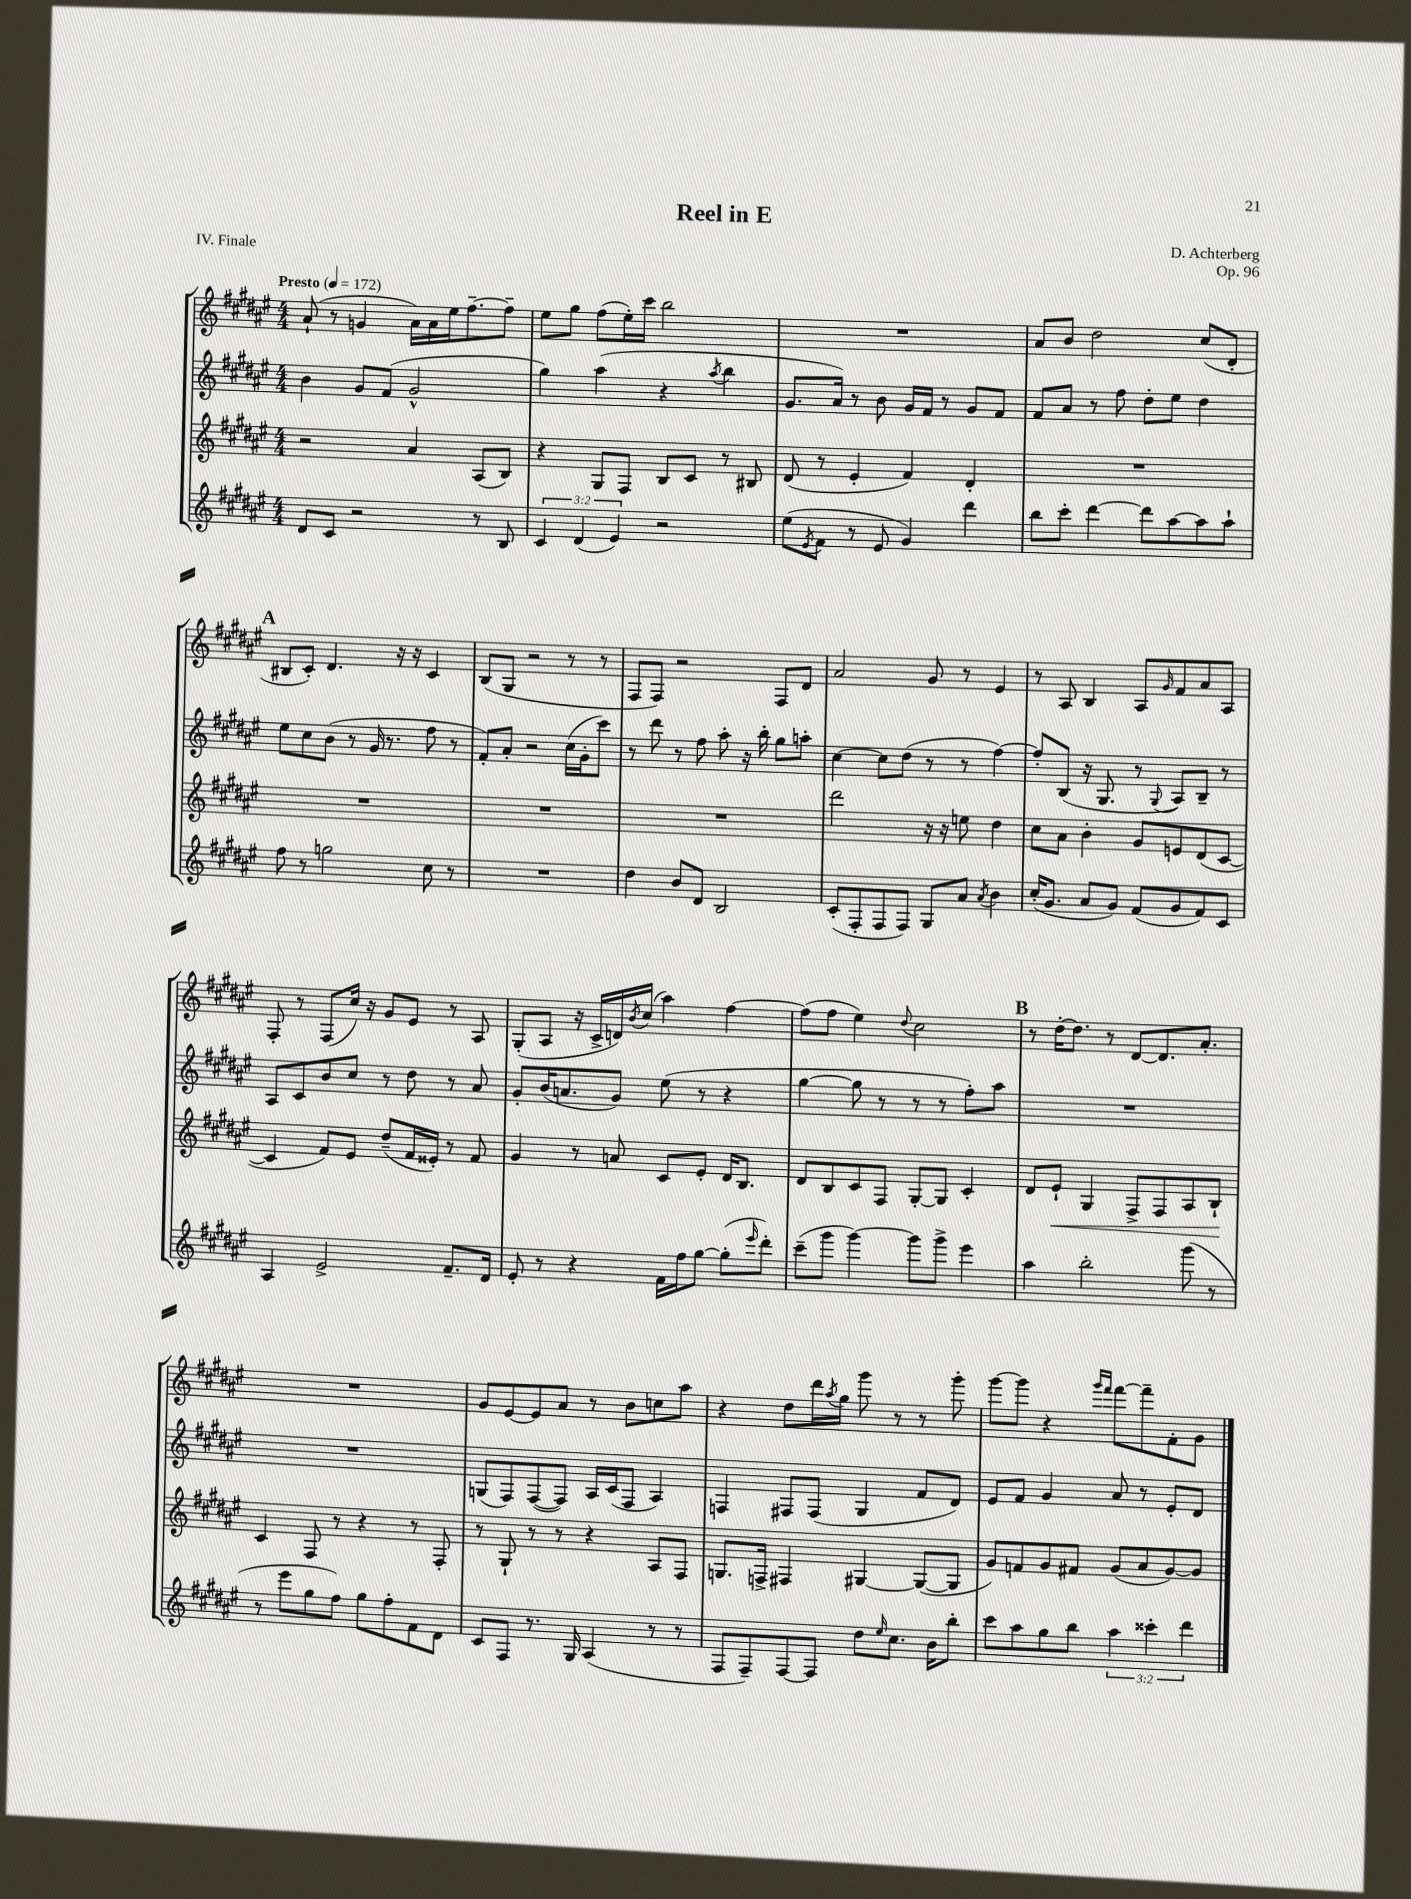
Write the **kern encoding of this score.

**kern	**kern	**kern	**kern
*staff4	*staff3	*staff2	*staff1
*clefG2	*clefG2	*clefG2	*clefG2
*k[f#c#g#d#a#e#]	*k[f#c#g#d#a#e#]	*k[f#c#g#d#a#e#]	*k[f#c#g#d#a#e#]
*M4/4	*M4/4	*M4/4	*M4/4
*MM172	*MM172	*MM172	*MM172
8d#/L	2r	4b\	(8a#`/
8c#/J	.	.	8r
2r	.	8g#/L	4g/
.	.	(8f#/J	.
.	4a#/	2g#^^/	16a#\LL)
.	.	.	16a#\
.	.	.	16ee#\J
.	.	.	[8.ff#~\
8r	(8A#/L	.	.
8B/	8B/J)	.	8ff#~\]J
=	=	=	=
6c#/	4r	4gg#\)	8ee#\L
.	.	.	8gg#\J
(6d#/	.	.	.
.	8G#/L	(4aa#\	(8ff#\L
6e#/)	.	.	.
.	8F#/J	.	16ee#'\L)
.	.	.	16ccc#\JJ
2r	8B/L	4r	2bb\
.	8c#/J	.	.
.	.	8qaa#/	.
.	8r	4bb\	.
.	8B#/	.	.
=	=	=	=
(8ee#\L	(8d#/	8.g#/L	1r
8qe#/	.	.	.
8f#\J	8r	.	.
.	.	16a#/Jk)	.
8r	4e#'/	8r	.
8e#/	.	8b\	.
4g#/)	4f#/)	16g#/LL	.
.	.	16f#/JJ	.
.	.	8r	.
4ddd#\	4d#'/	8g#/L	.
.	.	8f#/J	.
=	=	=	=
8bb\L	1r	8f#/L	8a#/L
8ccc#'\J	.	8a#/J	8b/J
[4ddd#\	.	8r	2dd#\
.	.	8ff#\	.
8ddd#\]L	.	8dd#'\L	.
[8aa#\	.	8ee#\J	.
8aa#\]	.	4dd#\	(8cc#/L
8aa#`\J	.	.	8d#'/J
=	=	=	=
8ff#\	1r	8ee#\L	8B#/L
8r	.	8cc#\	8c#'/J)
2gg\	.	(8b\J	4.d#/
.	.	8r	.
.	.	16g#/	.
.	.	8.r	.
.	.	.	16r
.	.	.	16r
8cc#\	.	8ff#\	4c#/
8r	.	8r	.
=	=	=	=
1r	1r	8f#'/L)	(8B/L
.	.	8a#'/J	8G#/J
.	.	2r	2r
.	.	(16cc#\LL	8r
.	.	16g#'\J	.
.	.	8ccc#\J)	8r
=	=	=	=
4dd#\	1r	8r	8F#/L
.	.	8ddd#\	8F#/J)
8b/L	.	8r	2r
8d#/J	.	8ff#\	.
2B/	.	8aa#'\	.
.	.	16r	.
.	.	16bb'\	.
.	.	8gg#\L	8F#/L
.	.	8aa'\J	8d#/J
=	=	=	=
(8c#'/L	2ddd#\	[4cc#\	2a#/
8F#'/	.	.	.
8F#/	.	8cc#\]L	.
8F#/J)	.	(8dd#\J	.
8G#/L	16r	8r	8g#/
.	16r	.	.
8a#/J	8ee\	8r	8r
8qa#/	.	.	.
4b\	4dd#\	[4ff#\)	4e#/
=	=	=	=
(16cc#'/LK	8cc#\L	8ff#'/]L	8r
8.g#/J	.	.	.
.	8a#\J	(8B/J	8A#/
8a#/L	4b'\	16r	4B/
.	.	8.G#/	.
8g#/J)	.	.	.
(8f#/L	8g#/L	8r	8A#/L
.	.	8qqG#/	16qqg#/
8g#/	8e/	8A#/L)	8f#/
8f#/)	(8d#/	8B~/J	8a#/
8c#/J	[8c#/J	8r	8A#/J
=	=	=	=
4A#/	4c#/]	8A#/L	8F#'/
.	.	8c#/	8r
2e#^/	8f#/L)	8b/	(8F#/L
.	8e#/J	8cc#/J	16cc#/Jk)
.	.	.	16r
.	(8dd#~/L	8r	8g#/L
.	16f#/L	8dd#\	8e#/J
.	16e##'/JJ)	.	.
8.f#~/L	8r	8r	8r
.	8f#/	8a#/	8A#/
16d#/Jk	.	.	.
=	=	=	=
8e#'/	4g#/	8g#'/L	(8G#'/L
8r	.	(16b/K	8A#/J
.	.	8.a/	.
4r	8r	.	16r
.	.	.	16c#^/LL
.	8a/	8g#/J)	16d/)
.	.	.	8qb/
.	.	.	(16cc#/JJ
16f#\LL	8c#/L	(8ee#\	4aa#\)
16ff#\J	.	.	.
[8gg#\J	8e#'/J	8r	.
(8gg#'\]L	16d#/LK	4r	[4ff#\
.	8.B/J	.	.
16qqeee#/	.	.	.
8ddd#'\J)	.	.	.
=	=	=	=
(8ccc#~\L	8d#/L	[4gg#\	(8ff#\]L
8ggg#\J	8B/	.	8ff#\J
[4ggg#\)	8c#/	8gg#\]	4ee#\)
.	8F#/J	8r	.
.	.	.	8qqdd#/
8ggg#\]L	[8G#'/L	8r	2cc#\
8ggg#^\J	8G#/]J	8r	.
4eee#\	4c#'/	8ff#'\L)	.
.	.	8aa#\J	.
=	=	=	=
4aa#\	8d#/L	1r	8r
.	8e#`/J	.	[16dd#'\LK
.	.	.	8.dd#\]J
2bb'\	4G#/	.	.
.	.	.	8r
.	8F#^/L	.	[8d#/L
.	8F#/	.	8.d#/]
(8ggg#\	8A#/	.	.
.	.	.	8.a#'/J
8r	8B`/J	.	.
=	=	=	=
8r	4c#/	1r	1r
8eee#\L	.	.	.
8gg#\	8F#/	.	.
8ff#\J)	8r	.	.
8gg#\L	4r	.	.
8ff#'\	.	.	.
8f#\	8r	.	.
8d#\J	8F#'/	.	.
=	=	=	=
8c#/L	8r	(8G/L	8g#/L
8F#/J	8G#`/	8F#/)	[8e#/
8.r	8r	([8F#/	8e#/]
.	8r	8F#/]J)	8a#/J
16G#/	.	.	.
(4A#/	4r	16A#/LL	8r
.	.	(16c#/J	.
.	.	8F#/J	8b\L
8r	8A#/L	4A#/)	8cc\
8r	8F#/J	.	8aa#\J
=	=	=	=
8F#/L	8.G/L	4F/	4r
8F#~/)	.	.	.
.	16F^/Jk	.	.
[8F#/	4F#/	8F#/L	8dd#\L
8F#/]J	.	(8F#/J	16ddd#\L
.	.	.	8qaa#/
.	.	.	16gg#\JJ
8dd#\L	[4G#/	4G#/	8ggg#\
16qqee#/	.	.	.
8.cc#\J	.	.	8r
.	(8G#/_L	8f#/L	8r
16b\LK	.	.	.
8bb'\J	8G#/]J	8d#/J)	8ggg#'\
=	=	=	=
8ccc#\L	8g#/L)	8e#/L	[8ggg#\L
8aa#\	8f/	8f#/J	8ggg#\]J
8gg#\	8g#/	4g#/	4r
8bb\J	8f#/J	.	.
.	.	.	16qqggg#/LL
.	.	.	16qqfff#/JJ
6aa#\	(8g#/L	8a#/	[8fff#\L
.	8a#/	8r	8fff#~\]
6ccc##'\	.	.	.
.	[8g#/)	8e#'/L	8f#'\
6ddd#\	.	.	.
.	8g#/]J	8d#/J	8g#\J
==	==	==	==
*-	*-	*-	*-
